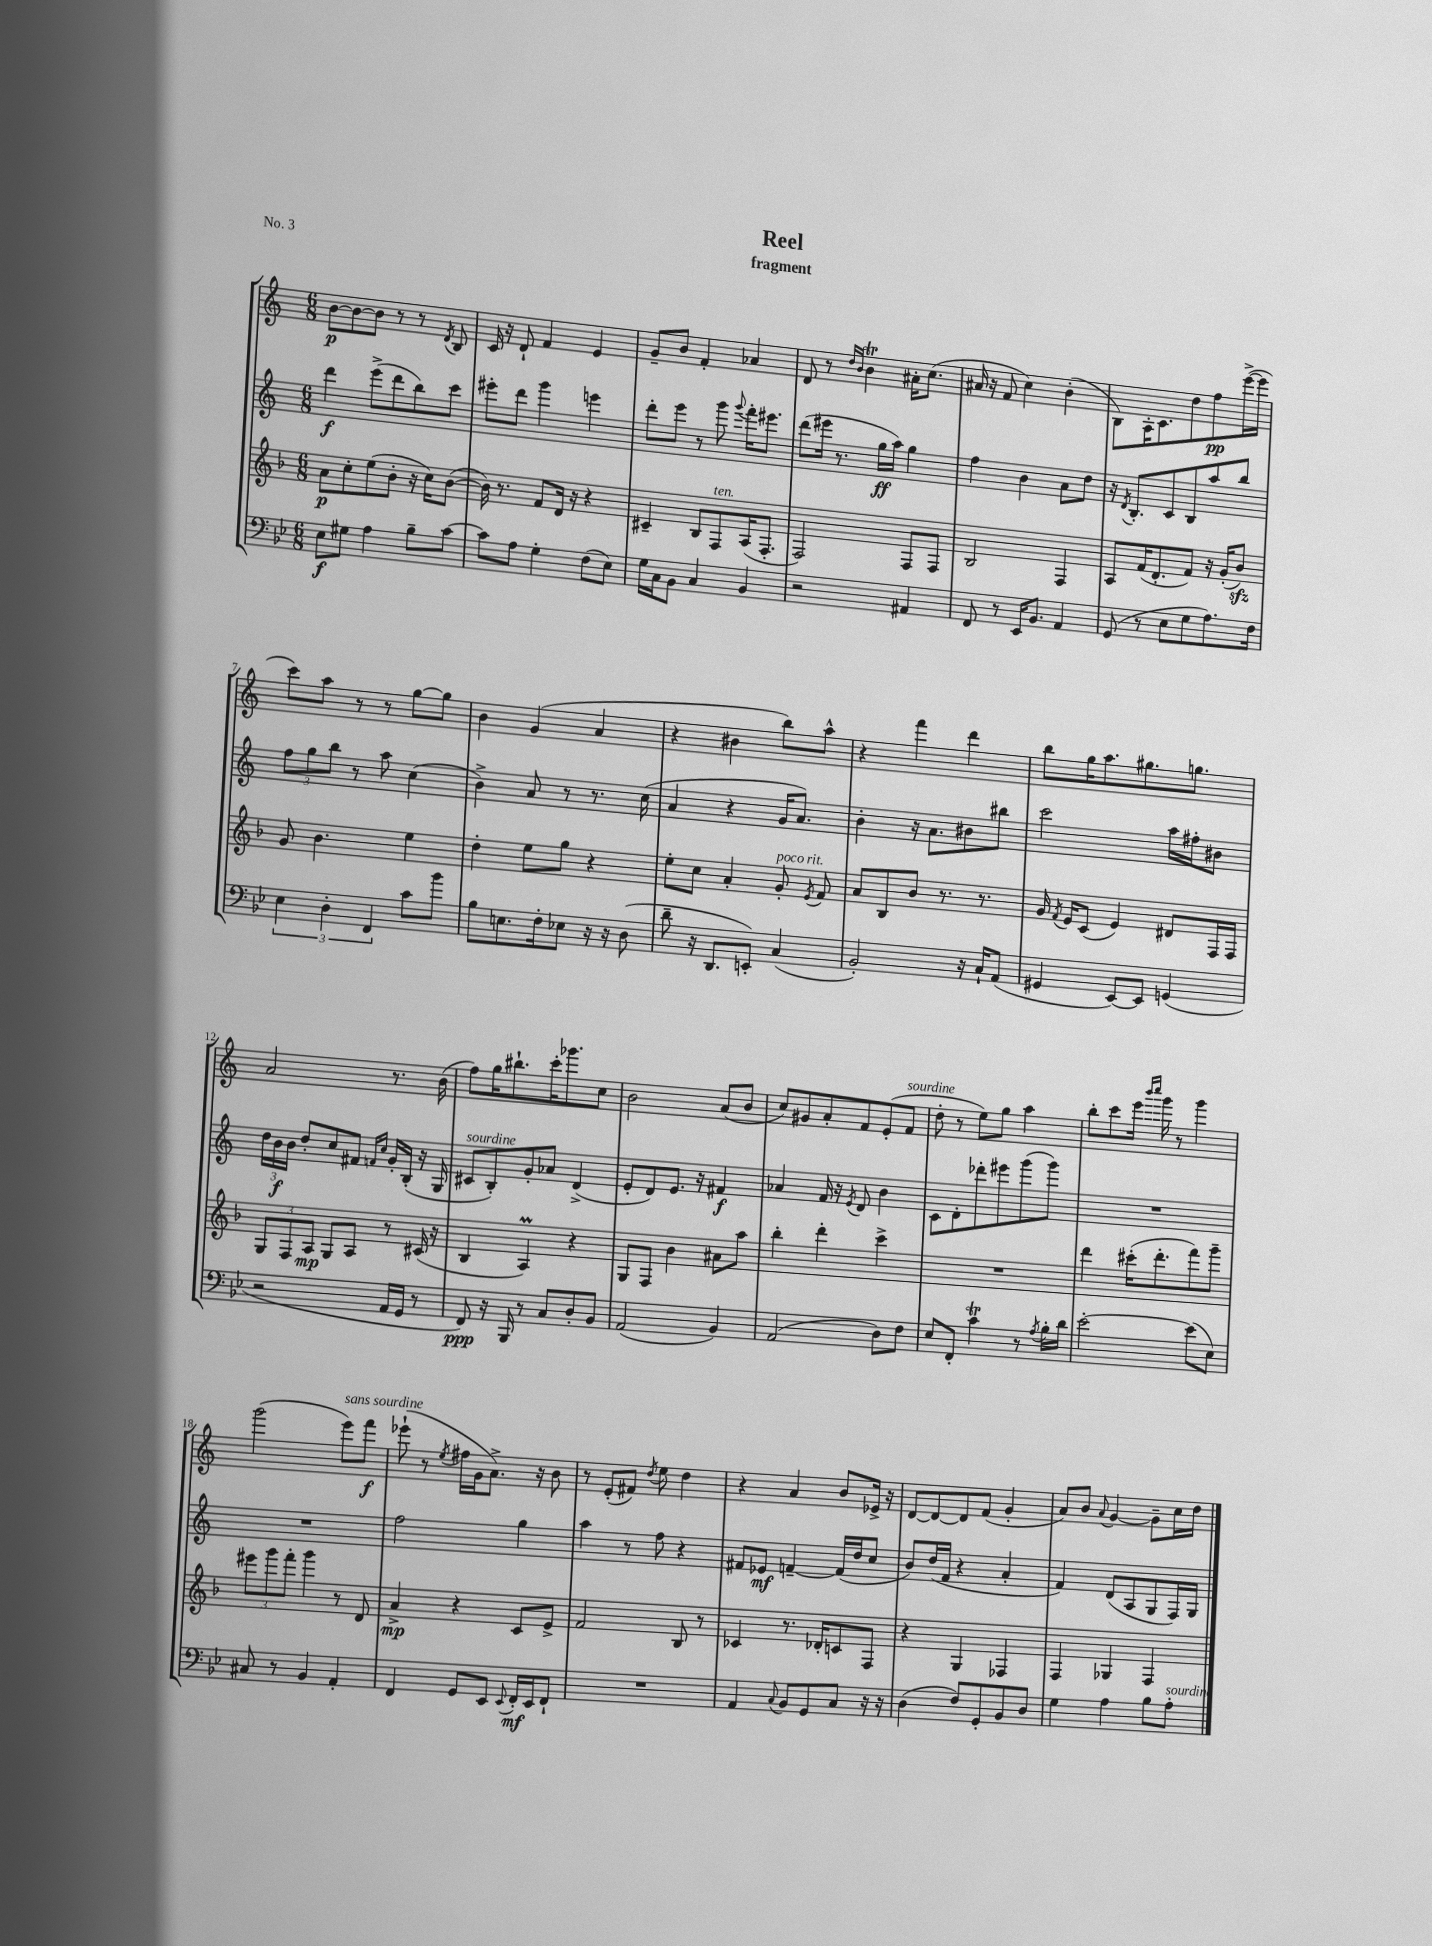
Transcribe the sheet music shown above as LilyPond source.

\header { title = "Reel" subtitle = "fragment" piece = "No. 3" }
<<
\new StaffGroup <<
\new Staff = "s0" {
    \clef treble \key c \major \numericTimeSignature \time 6/8
    \autoBeamOff b'8[~\p b'8~ b'8] r8 r8 \acciaccatura { d'8 } b8 |
    c'16 r16 d'8-! f'4 e'4 |
    g'8[-- b'8] f'4-. aes'4 |
    d'8 r8 \grace { d''16[ b'16] } b'4\trill ais'16[-. c''8.]( |
    ais'16 r16 f'8 c''4) b'4-.( |
    b8[) a16-. c'8. d''8 f''8\pp e'''16~->( e'''16] |
    c'''8[) a''8] r8 r8 g''8[~ g''8] |
    b'4 g'4( a'4 |
    r4 bis'4 b''8[) a''8]-^ |
    r4 f'''4 d'''4 |
    b''8[ g''16 a''8. gis''8. g''8.] |
    a'2 r8. b'16( |
    f''8[) g''16 bis''8.-! c'''16-. ges'''8. c''8] |
    b'2 a'8[( b'8] |
    c''8[) gis'8 a'8-. f'8 e'8-.( f'8]^\markup { \italic "sourdine" } |
    d''8-. r8 e''8[) g''8] a''4 |
    b''8[-. c'''8 e'''16] \grace { b'''16[ c''''16] } g'''16 r8 g'''4 |
    g'''2( e'''8[^\markup { \italic "sans sourdine" }) f'''8]\f |
    ees'''8-!( r8 \acciaccatura { e''8 } fis''16[ g'16 a'8.]->) r16 b'8 |
    r8 e'8[-.( fis'8]) \acciaccatura { d''8 } e''8 d''4 |
    r4 a'4 b'8[ ees'16]-> r16 |
    d'8[~ d'8~ d'8 f'8]( g'4-. |
    a'8[) b'8] \appoggiatura { a'8 } g'4~ g'8[-- c''16 d''16] \bar "|." |
}
\new Staff = "s1" {
    \clef treble \key c \major \numericTimeSignature \time 6/8
    \autoBeamOff d'''4\f e'''8[->( d'''8 b''8) c'''8] |
    eis'''8[-. d'''8] g'''4 e'''4 |
    d'''8[-. e'''8] r8 g'''8 \appoggiatura { g'''8 } f'''16[-. eis'''8.] |
    d'''8[( eis'''16] r8. g''16[\ff a''16]) g''4 |
    f''4 b'4 a'8[ d''8] |
    r16 \acciaccatura { d'8 } b8.[-. c'8 b8 a''8 b''8] |
    \tuplet 3/2 { f''8[ g''8 b''8] } r8 a''8 c''4( |
    b'4->) a'8 r8 r8. c''16( |
    a'4 r4 g'16[ a'8.]) |
    b'4-. r16 a'8.[ bis'8 bis''8] |
    c'''2 a''16[ fis''16-. bis'8] |
    \tuplet 3/2 { d''16[ b'16\f b'16] } d''8[-. c''8 fis'8] \grace { f'16[ c''16] } g'16[-. b16]-.( r16 g16 |
    cis'8[^\markup { \italic "sourdine" } b8-.) g'8-. aes'8] d'4->( |
    e'8[-. d'8) e'8.] r16 fis'4\f |
    aes'4 f'16 r16 \acciaccatura { e'8 } d'8 b'4 |
    c'8[ d'8-. des'''8-. eis'''8 g'''8( g'''8]) |
    R2. |
    R2. |
    f''2 g''4 |
    a''4 r8 f''8 r4 |
    fis'8[ ees'8]\mf f'4~-- f'16[( d''16 c''8] |
    b'8[) d''16( f'16] r4 a'4-. |
    f'4) d'8[( a8 g8 f16) g16] \bar "|." |
}
\new Staff = "s2" {
    \clef treble \key f \major \numericTimeSignature \time 6/8
    \autoBeamOff a'8[\p c''8-. e''8( bes'8]-. r16 c''16[) bes'8]~( |
    bes'16) r8. f'8[ d'16] r16 r4 |
    cis'4-- bes8[ f8^\markup { \italic "ten." } a16( f8.]-. |
    f2) f8[ f8] |
    bes2 f4 |
    a8[ f'16( d'8.-. f'8]) r16 g'16[-.( bes'8]\sfz) |
    g'8 bes'4. e''4 |
    d''4-. e''8[ g''8] r4 |
    e''8[-. c''8] a'4-. g'8-.^\markup { \italic "poco rit." } \acciaccatura { e'8 } f'8 |
    a'8[ bes8 bes'8] r8. r8. |
    g'16 \acciaccatura { f'8 } e'16[ c'8]( e'4) dis'8[ f16 f16] |
    \tuplet 3/2 { g8[ f8 a8]\mp } g8[ a8] r8 cis'16( r16 |
    bes4 a4\prall) r4 |
    g8[ f8] bes'4 ais'8[ a''8] |
    bes''4-. d'''4-. c'''4-> |
    R2. |
    d'''4 cis'''16[-.( d'''8.-. f'''8) g'''8]-- |
    \tuplet 3/2 { eis'''8[ g'''8 f'''8]-. } g'''4 r8 d'8 |
    a'4->\mp r4 c'8[ e'8]-> |
    f'2 bes8 r8 |
    ces'4 r8. des'16[-. c'8 f8] |
    r4 g4 fes4 |
    f4 ges4 f4 \bar "|." |
}
\new Staff = "s3" {
    \clef bass \key bes \major \numericTimeSignature \time 6/8
    \autoBeamOff ees8[\f gis8] a4 bes8[-- c'8]~ |
    c'8[ a8] g4-. f8[( ees8]) |
    g16[ c16 bes,8] c4 bes,4 |
    r2 ais,4 |
    f,8 r8 ees,16[ bes,8.] a,4 |
    g,8( r8 ees8[ g8 a8.) f16] |
    \tuplet 3/2 { ees4 d4-. f,4 } c'8[ bes'8] |
    bes8[ e8. f16-. ees8] r16 r16 d8( |
    d'8-- r16 d,8.[ e,8]-.) c4( |
    bes,2-.) r16 c16[-! a,8]( |
    gis,4 ees,8[~) ees,8] g,4( |
    r2 a,16[ g,16] r8 |
    f,8\ppp) r16 bes,,16 r8 c8[ d8-. bes,8] |
    a,2( bes,4) |
    a,2( d8[) f8] |
    ees8[ f,8]-. c'4\trill r8 \acciaccatura { a8 } bes16[-. d'16] |
    ees'2~-. ees'8[( ees8]) |
    cis8 r8 bes,4 a,4-. |
    f,4 g,8[ ees,8] \appoggiatura { ees,8 } f,16[-.\mf ees,16 f,8]-! |
    R2. |
    a,4 \appoggiatura { c8 } bes,8[ g,8 c8] r16 r16 |
    d4( f8[) g,8-. bes,8 d8] |
    g4 a4 bes8[ a8]-.^\markup { \italic "sourdine" } \bar "|." |
}
>>
>>
